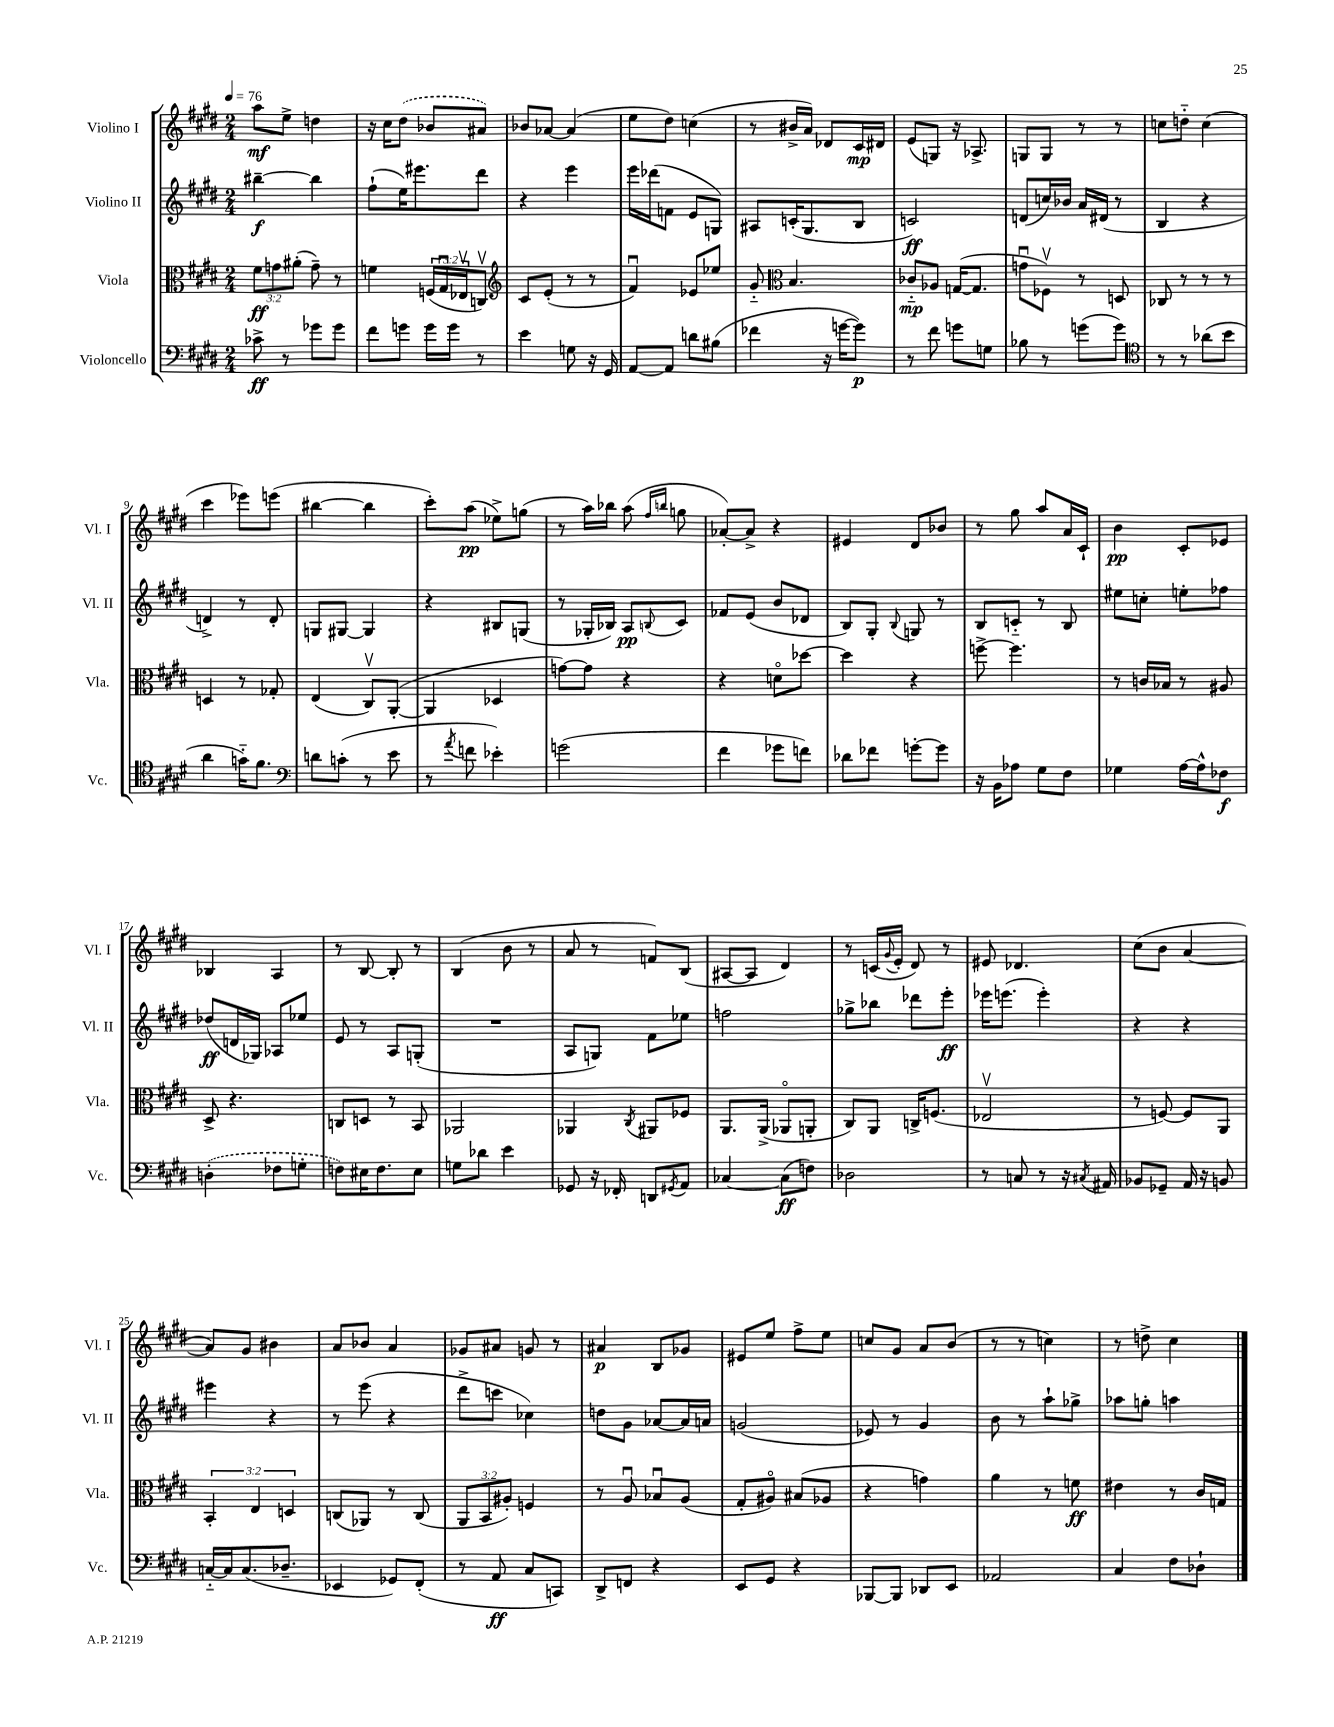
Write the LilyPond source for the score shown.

<<
\new StaffGroup <<
\new Staff = "s0" \with { instrumentName = "Violino I" shortInstrumentName = "Vl. I" } {
    \clef treble \key e \major \numericTimeSignature \time 2/4 \tempo 4 = 76
    a''8\mf e''8-> d''4 |
    r16 cis''16 \once \slurDashed dis''8( bes'8 ais'8) |
    bes'8 aes'8~ aes'4( |
    e''8 dis''8) c''4( |
    r8 bis'16-> a'16) des'8 cis'16\mp dis'16 |
    e'8( g8) r16 aes8.-> |
    g8 g8 r8 r8 |
    c''8 d''8-_ c''4( |
    cis'''4 ees'''8) e'''8( |
    bis''4~ bis''4 |
    cis'''8-.) a''8\pp( ees''8->) g''8( |
    r8 a''16) bes''16 a''8( \grace { fis''16 b''16 } g''8 |
    aes'8~-.) aes'8-> r4 |
    eis'4 dis'8 bes'8 |
    r8 gis''8 a''8 a'16 cis'16-! |
    b'4\pp cis'8-. ees'8 |
    bes4 a4 |
    r8 b8~ b8-. r8 |
    b4( b'8 r8 |
    a'8 r8 f'8) b8( |
    ais8~ ais8 dis'4) |
    r8 c'16( \appoggiatura { gis'8 } e'16-. dis'8) r8 |
    eis'8 des'4. |
    cis''8( b'8 a'4~ |
    a'8) gis'8 bis'4 |
    a'8 bes'8 a'4 |
    ges'8 ais'8 g'8 r8 |
    ais'4\p b8 ges'8 |
    eis'8 e''8 fis''8-> e''8 |
    c''8 gis'8 a'8 b'8( |
    r8 r8 c''4) |
    r8 d''8-> cis''4 \bar "|." |
}
\new Staff = "s1" \with { instrumentName = "Violino II" shortInstrumentName = "Vl. II" } {
    \clef treble \key e \major \numericTimeSignature \time 2/4
    bis''4~--\f bis''4 |
    fis''8-!( e''16) eis'''8. dis'''8 |
    r4 e'''4 |
    e'''16 des'''16( f'8 e'8 g8) |
    ais8 c'16-.( gis8. b8 |
    c'2\ff) |
    d'8( c''16) bes'16 a'16 dis'16( r8 |
    b4 r4 |
    d'4->) r8 d'8-. |
    g8 gis8~ gis4 |
    r4 bis8 g8( |
    r8 ges16-. bes16) a8\pp \appoggiatura { b8 } cis'8 |
    fes'8 e'8( b'8 des'8 |
    b8) gis8-. \appoggiatura { b8 } g8 r8 |
    b8 c'8-_ r8 b8 |
    eis''8 c''8-. e''8-. fes''8 |
    des''8\ff( d'16 ges16) aes8 ees''8 |
    e'8 r8 a8 g8-.( |
    R2 |
    a8 g8) fis'8 ees''8 |
    f''2 |
    ges''8-> bes''8 des'''8 e'''8-.\ff |
    ees'''16 e'''8.( e'''4-.) |
    r4 r4 |
    eis'''4 r4 |
    r8 e'''8( r4 |
    dis'''8-> c'''8 ces''4) |
    d''8 gis'8 aes'8~ aes'16 a'16 |
    g'2( |
    ees'8) r8 gis'4 |
    b'8 r8 a''8-! ges''8-> |
    aes''8 g''8-. a''4 \bar "|." |
}
\new Staff = "s2" \with { instrumentName = "Viola" shortInstrumentName = "Vla." } {
    \clef alto \key e \major \numericTimeSignature \time 2/4 \override Staff.TupletNumber.text = #tuplet-number::calc-fraction-text
    \tuplet 3/2 { fis'8\ff g'8 ais'8-.( } g'8--) r8 |
    f'4 \tuplet 3/2 { f16( gis16\downbow ees16\upbow } c8\upbow) |
    \clef treble cis'8 e'8-.( r8 r8 |
    fis'4\downbow) ees'8 ees''8 |
    gis'8-_ \clef alto b4. |
    ces'8-_\mp aes8 g16~( g8. |
    g'8\downbow fes8\upbow) r8 d8 |
    ces8 r8 r8 r8 |
    d4 r8 ges8-. |
    e4( cis8\upbow) a,8~-.( |
    a,4 des4 |
    g'8~) g'8 r4 |
    r4 d'8\flageolet des''8~ |
    des''4 r4 |
    f''8~-> f''4. |
    r8 c'16 bes16 r8 ais8 |
    dis8-> r4. |
    c8 d8 r8 b,8 |
    aes,2 |
    aes,4 \acciaccatura { cis8 } ais,8 fes8 |
    a,8. a,16->( aes,8\flageolet a,8-. |
    cis8) a,8 c16-> f8.( |
    ees2\upbow |
    r8 f8~) f8 a,8 |
    \tuplet 3/2 { b,4-. e4 d4 } |
    c8( aes,8) r8 c8( |
    \tuplet 3/2 { a,8 b,8 ais8-.) } f4 |
    r8 a8\downbow bes8\downbow a8( |
    gis8-. ais8\flageolet) bis8( aes8 |
    r4 g'4) |
    a'4 r8 f'8\ff |
    eis'4 r8 cis'16 g16 \bar "|." |
}
\new Staff = "s3" \with { instrumentName = "Violoncello" shortInstrumentName = "Vc." } {
    \clef bass \key e \major \numericTimeSignature \time 2/4
    ces'8->\ff r8 ges'8 ges'8 |
    fis'8 g'8 g'16 g'16 r8 |
    e'4 g8 r16 gis,16 |
    a,8~ a,8 d'8 bis8( |
    fes'4 r16 g'16~ g'8\p) |
    r8 fis'8 g'8 g8 |
    bes8 r8 g'8( g'8) |
    \clef tenor r8 r8 aes'8( b'8 |
    a'4 g'16-_) fis'8. |
    \clef bass d'8 c'8-.( r8 e'8 |
    r8 \acciaccatura { a'8 } f'8 ees'4-.) |
    g'2( |
    fis'4 ges'8 f'8) |
    des'8 fes'8 g'8~-. g'8 |
    r16 b,16 aes8 gis8 fis8 |
    ges4 a16~ a16-^ fes8\f |
    \once \slurDashed d4-.( fes8 g8-. |
    f8) eis16 f8. eis8 |
    g8 des'8 e'4 |
    ges,8 r16 fes,16-. d,8 \acciaccatura { gis,8 } a,8 |
    ces4~ ces8\ff( f8) |
    des2 |
    r8 c8 r8 r16 \acciaccatura { cis8 } ais,16 |
    bes,8 ges,8-- a,16 r16 b,8 |
    c16~-_ c16 c8.( des8.-- |
    ees,4 ges,8) fis,8-.( |
    r8 a,8\ff cis8 c,8) |
    dis,8-> f,8 r4 |
    e,8 gis,8 r4 |
    bes,,8~ bes,,8 des,8 e,8 |
    aes,2 |
    cis4 fis8 des8-! \bar "|." |
}
>>
>>
